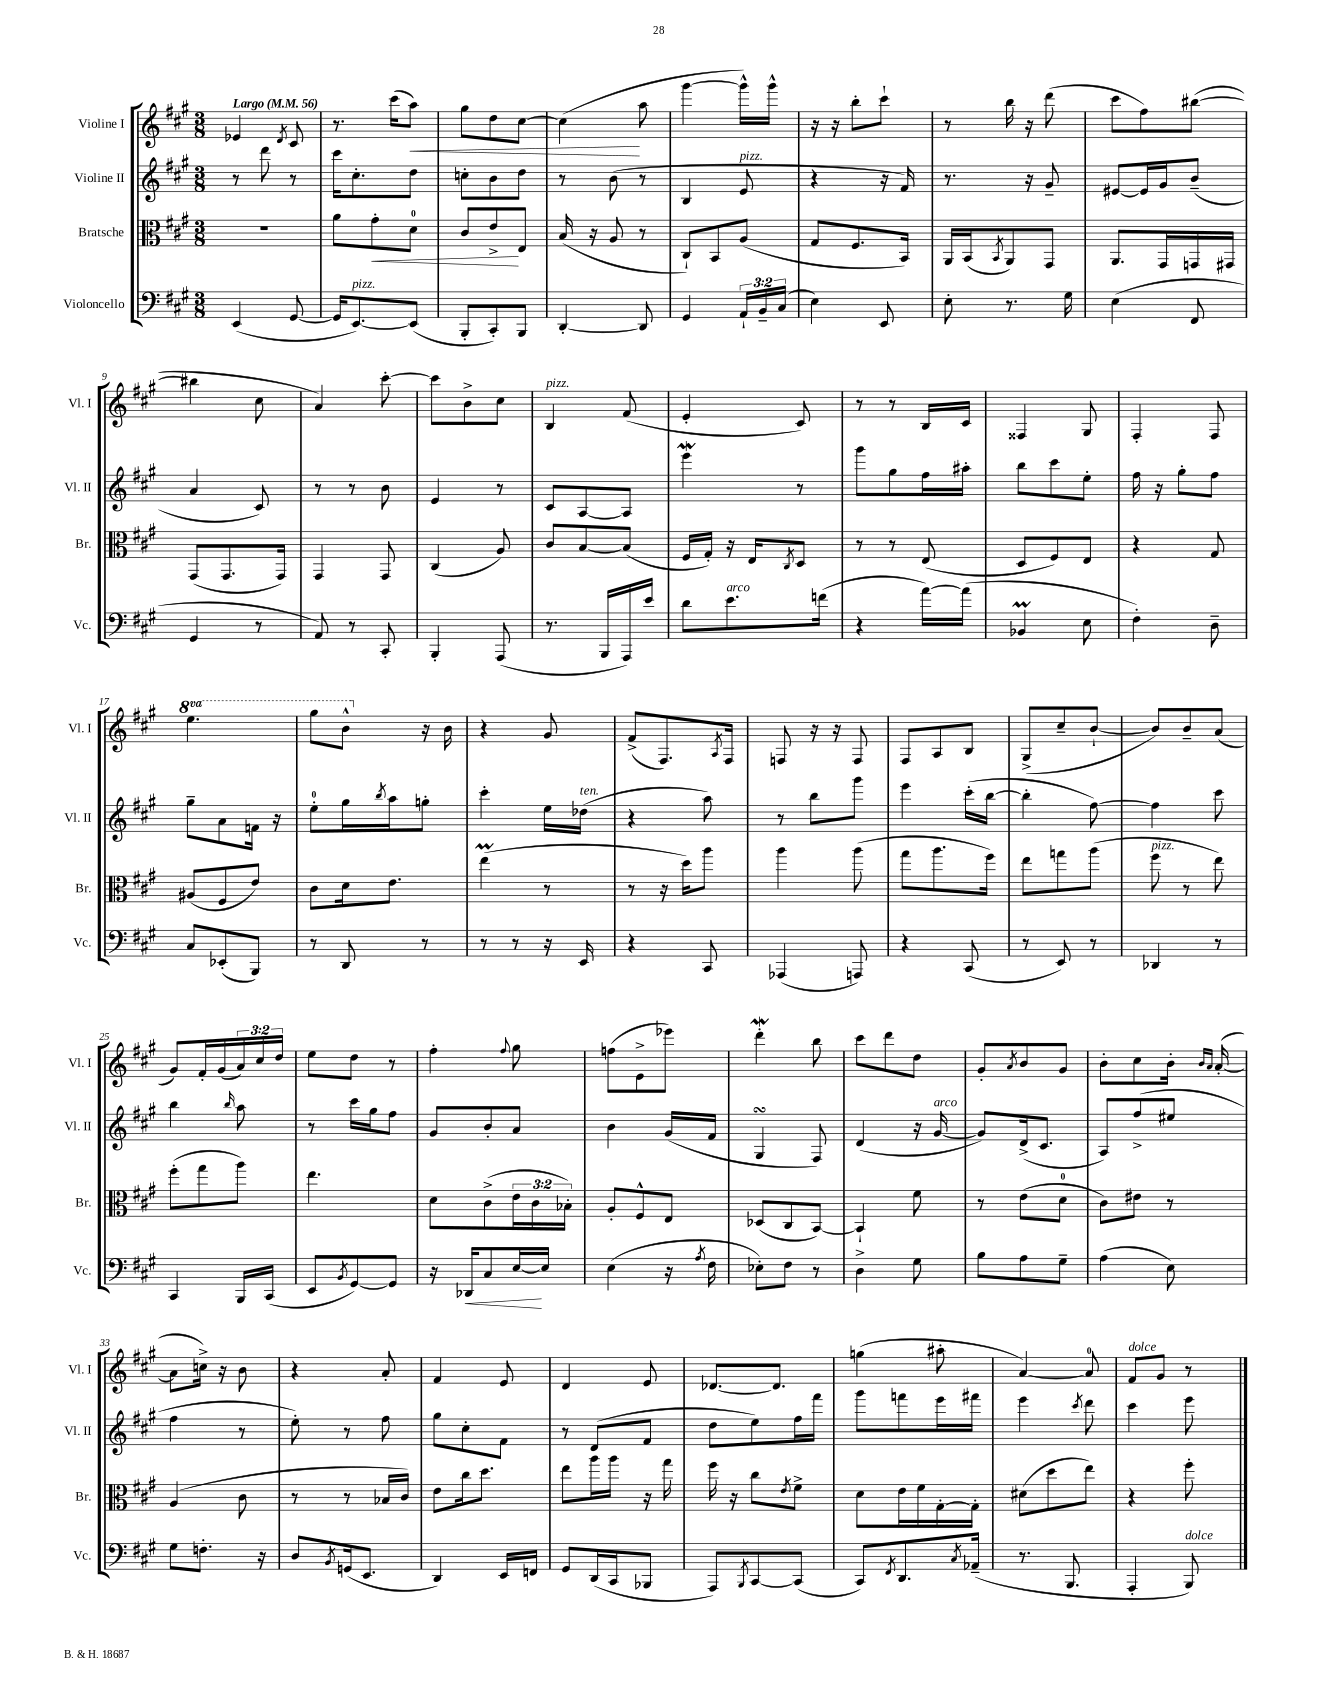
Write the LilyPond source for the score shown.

<<
\new StaffGroup <<
\new Staff = "s0" \with { instrumentName = "Violine I" shortInstrumentName = "Vl. I" } {
    \clef treble \key a \major \numericTimeSignature \time 3/8 \override Staff.TupletNumber.text = #tuplet-number::calc-fraction-text \set Staff.ottavationMarkups = #ottavation-simple-ordinals \tempo "Largo" 4 = 56
    ees'4 \acciaccatura { d'8 } cis'8 |
    r8. cis'''16( a''8\<) |
    gis''8 d''8 cis''8~ |
    cis''4\!( a''8 |
    gis'''4~ gis'''16-^) gis'''16-^ |
    r16 r16 b''8-. cis'''8-! |
    r8 b''16 r16 d'''8( |
    cis'''8 fis''8) bis''8~( |
    bis''4 cis''8 |
    a'4) cis'''8~-. |
    cis'''8 b'8-> cis''8 |
    b4^\markup { \italic "pizz." } fis'8( |
    e'4-. cis'8) |
    r8 r8 b16 cis'16 |
    fisis4 gis8 |
    fis4-. fis8 |
    \ottava #1 e'''4. |
    gis'''8 b''8-^ \ottava #0 r16 b'16 |
    r4 gis'8 |
    fis'8->( fis8.) \acciaccatura { a8 } fis16 |
    f8 r16 r16 f8 |
    fis8 a8 b8 |
    gis8->( cis''8-- b'8~-! |
    b'8) b'8-- a'8( |
    gis'8) fis'16-. gis'16( \tuplet 3/2 { a'16) cis''16 d''16 } |
    e''8 d''8 r8 |
    fis''4-. \appoggiatura { fis''8 } gis''8 |
    f''8( e'8-> ees'''8) |
    d'''4-.\mordent b''8 |
    cis'''8 d'''8 d''8 |
    gis'8-. \acciaccatura { a'8 } b'8 gis'8 |
    b'8-. cis''8 b'16-. \grace { b'16 a'16 } a'16~-.( |
    a'8 c''16->) r16 b'8 |
    r4 a'8-. |
    fis'4 e'8 |
    d'4 e'8 |
    des'8.~ des'8. |
    g''4( ais''8-. |
    a'4~) a'8-0 |
    fis'8^\markup { \italic "dolce" } gis'8 r8 \bar "|." |
}
\new Staff = "s1" \with { instrumentName = "Violine II" shortInstrumentName = "Vl. II" } {
    \clef treble \key a \major \numericTimeSignature \time 3/8
    r8 d'''8 r8 |
    cis'''16 cis''8.-. d''8 |
    c''8-. b'8 d''8 |
    r8 b'8( r8 |
    b4 e'8^\markup { \italic "pizz." } |
    r4 r16 fis'16) |
    r8. r16 gis'8-- |
    eis'8~ eis'16 gis'16 b'8--( |
    a'4 cis'8) |
    r8 r8 b'8 |
    e'4 r8 |
    cis'8 a8~ a8 |
    e'''4\mordent r8 |
    gis'''8 gis''8 fis''16 ais''16-. |
    b''8 cis'''8 e''8-. |
    fis''16 r16 gis''8-. fis''8 |
    gis''8-- a'8 f'16 r16 |
    e''8-0-. gis''16 \acciaccatura { b''8 } a''16 g''8-. |
    cis'''4-. e''16 des''16^\markup { \italic "ten." }( |
    r4 a''8) |
    r8 b''8 gis'''8 |
    e'''4 cis'''16-.( b''16~ |
    b''4-. fis''8~) |
    fis''4 cis'''8 |
    b''4 \grace { b''16 } a''8 |
    r8 cis'''16 gis''16 fis''8 |
    gis'8 b'8-. a'8 |
    b'4 gis'16( fis'16 |
    gis4\turn fis8) |
    d'4( r16 gis'16~^\markup { \italic "arco" } |
    gis'8) d'16->( cis'8. |
    a8) fis''8->( eis''8 |
    fis''4 r8 |
    e''8-.) r8 fis''8 |
    gis''8 cis''8-. fis'8 |
    r8 d'8( fis'8 |
    d''8 e''8) fis''16 fis'''16 |
    gis'''8 f'''8 e'''16 fis'''16 |
    e'''4 \acciaccatura { cis'''8 } d'''8 |
    cis'''4 e'''8 \bar "|." |
}
\new Staff = "s2" \with { instrumentName = "Bratsche" shortInstrumentName = "Br." } {
    \clef alto \key a \major \numericTimeSignature \time 3/8 \override Staff.TupletNumber.text = #tuplet-number::calc-fraction-text
    R4. |
    a'8 gis'8-.\< d'8-0 |
    cis'8 e'8->\! e8 |
    b16( r16 a8 r8 |
    cis8-!) b,8 a8( |
    gis8 fis8. b,16) |
    a,16 b,16( \acciaccatura { b,8 } a,8) gis,8 |
    a,8. gis,16 g,16 gis,16 |
    gis,8( gis,8. gis,16) |
    gis,4 gis,8 |
    cis4( a8) |
    cis'8 b8~ b8( |
    fis16 gis16-.) r16 e16 \acciaccatura { cis8 } d8 |
    r8 r8 e8( |
    d8 fis8) e8 |
    r4 gis8 |
    ais8( fis8 e'8) |
    cis'8 d'16 e'8. |
    e''4\prall( r8 |
    r8 r16 d''16) a''8 |
    a''4 a''8( |
    gis''8 a''8. fis''16) |
    e''8 g''8 a''8( |
    fis''8^\markup { \italic "pizz." } r8 e''8) |
    fis''8-.( gis''8 a''8) |
    e''4. |
    d'8 cis'8->( \tuplet 3/2 { e'16 cis'16 bes16-.) } |
    a8-. fis8-^ e8 |
    des8( cis8 b,8~) |
    b,4-! fis'8 |
    r8 e'8( d'8-0 |
    cis'8) eis'8 r8 |
    a4( cis'8 |
    r8 r8 bes16 cis'16) |
    e'8 cis''16 d''8. |
    e''8 a''16 a''16 r16 gis''16 |
    fis''16 r16 cis''8 \acciaccatura { e'8 } fis'8-> |
    d'8 e'16 fis'16 gis16~-. gis16-. |
    dis'8( d''8 e''8) |
    r4 fis''8-. \bar "|." |
}
\new Staff = "s3" \with { instrumentName = "Violoncello" shortInstrumentName = "Vc." } {
    \clef bass \key a \major \numericTimeSignature \time 3/8 \override Staff.TupletNumber.text = #tuplet-number::calc-fraction-text
    e,4( gis,8~ |
    gis,16 e,8.~^\markup { \italic "pizz." }) e,8( |
    b,,8-. cis,8-.) b,,8 |
    d,4~-. d,8 |
    gis,4 \tuplet 3/2 { a,16-! b,16-- cis16( } |
    e4) e,8 |
    e8-. r8. gis16 |
    e4( fis,8 |
    gis,4 r8 |
    a,8) r8 cis,8-. |
    b,,4-. a,,8( |
    r8. b,,16 a,,16) e'16 |
    d'8 e'8.^\markup { \italic "arco" } f'16( |
    r4 a'16~) a'16( |
    bes,4\prall e8 |
    fis4-.) d8-- |
    cis8 ees,8-.( b,,8) |
    r8 d,8 r8 |
    r8 r8 r16 e,16 |
    r4 cis,8 |
    aes,,4( a,,8) |
    r4 cis,8( |
    r8 e,8) r8 |
    des,4 r8 |
    cis,4 b,,16 cis,16( |
    e,8 \acciaccatura { b,8 } gis,8~) gis,8 |
    r16 des,16\< cis8 e16~\! e16 |
    e4( r16 \acciaccatura { a8 } fis16 |
    ees8-.) fis8 r8 |
    d4-> gis8 |
    b8 a8 gis8-- |
    a4( e8) |
    gis8 f8.-. r16 |
    d8 \acciaccatura { b,8 } g,16( e,8. |
    d,4) e,16 f,16 |
    gis,8 d,16( cis,16 bes,,8 |
    a,,8) \acciaccatura { b,,8 } cis,8~ cis,8( |
    cis,8) \acciaccatura { fis,8 } d,8. \acciaccatura { cis8 } aes,16--( |
    r8. b,,8. |
    a,,4-. b,,8^\markup { \italic "dolce" }) \bar "|." |
}
>>
>>
